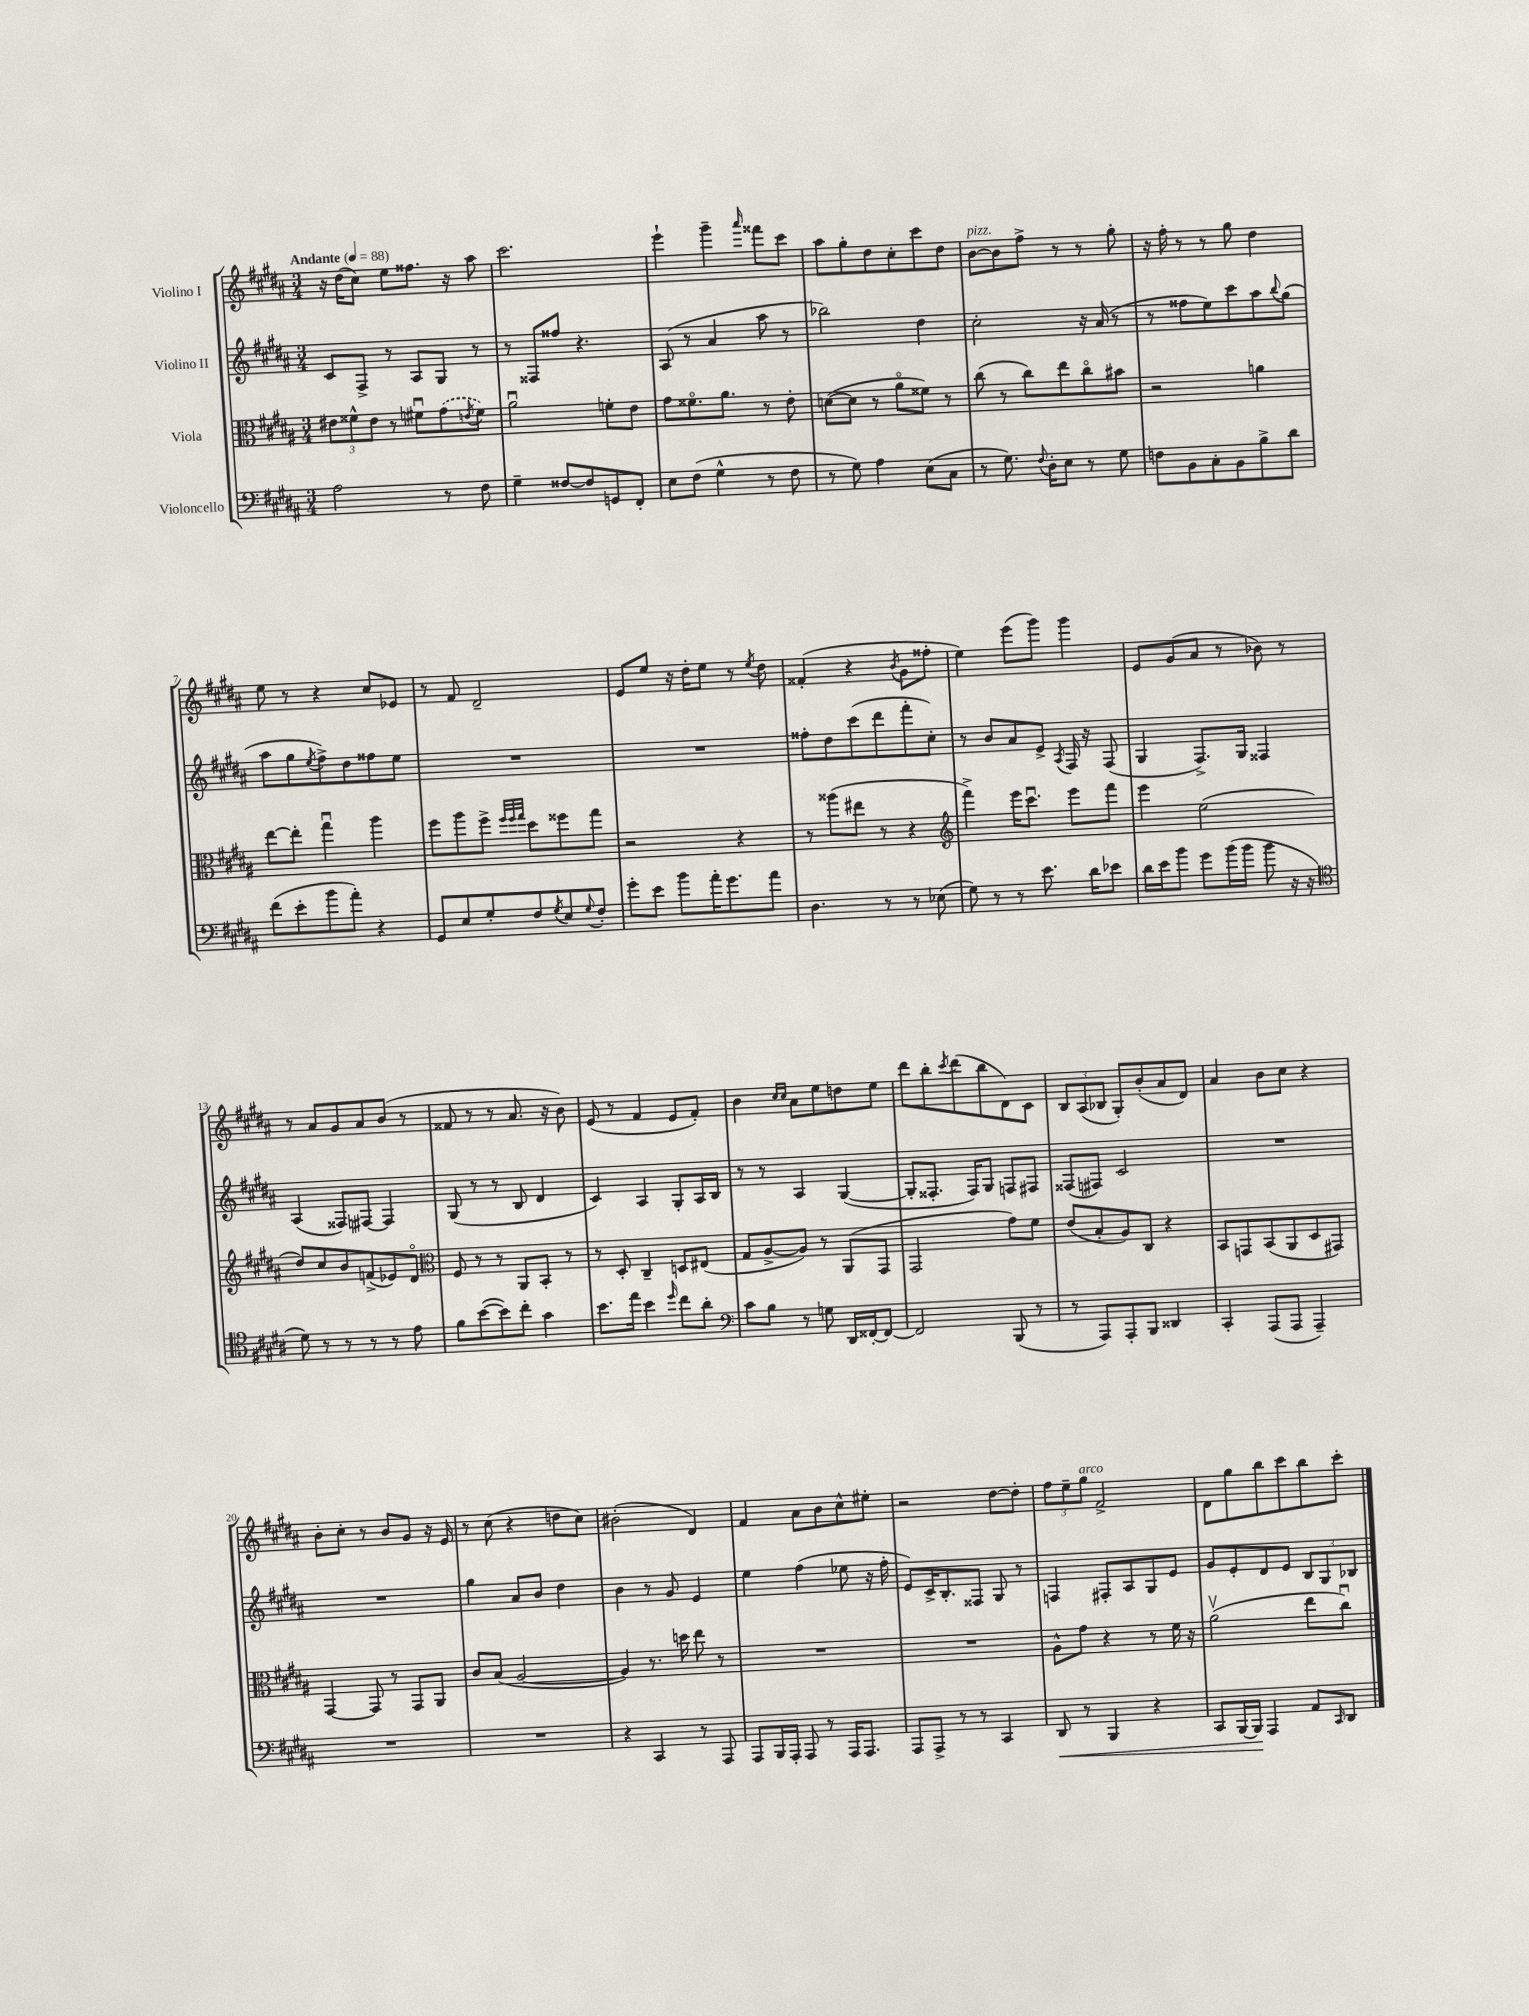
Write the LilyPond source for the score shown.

<<
\new StaffGroup <<
\new Staff = "s0" \with { instrumentName = "Violino I" } {
    \clef treble \key b \major \numericTimeSignature \time 3/4 \tempo "Andante" 4 = 88
    r16 dis''16( cis''8) e''8 fisis''8. r16 ais''8 |
    cis'''2. |
    e'''4-! gis'''4-- \grace { ais'''16 } fisis'''8 cis'''8 |
    ais''8 gis''8-. dis''8 cis''8-. cis'''8 dis''8 |
    b'8~^\markup { \italic "pizz." } b'8 fis''8-> r8 r8 gis''8-. |
    r16 fis''16-. r8 r8 gis''8 dis''4 |
    e''8 r8 r4 cis''8 ees'8 |
    r8 fis'8 dis'2-- |
    e'8 e''8 r16 dis''16-. e''8 r8 \acciaccatura { e''8 } dis''8 |
    fisis'4-.( r4 \acciaccatura { b'8 } gis'8 fisis''8-. |
    e''4) e'''8( gis'''8) gis'''4 |
    e'8 gis'8( ais'8 r8 bes'8) r8 |
    r8 ais'8 gis'8 ais'8 b'8( r8 |
    fisis'8 r8 r8 ais'8. r16 b'8) |
    e'8( r8 fis'4 e'8 fis'8-.) |
    b'4 \grace { cis''16 cis''16 } ais'8 e''8 d''8 e''8 |
    dis'''8 b''8-. \acciaccatura { cis'''8 } dis'''8( b''8 dis'8) cis'8 |
    \tuplet 3/2 { b8 ais8( bes8 } gis8-.) b'8-.( ais'8 dis'8) |
    ais'4 b'8 cis''8 r4 |
    b'8-. cis''8-. r8 b'8 gis'8 r16 e'16 |
    r8 cis''8( r4 d''8 cis''8) |
    bis'2-.( dis'4) |
    fis'4 ais'8 b'8 cis''8-^ eis''8-. |
    r2 dis''8~ dis''8-. |
    \tuplet 3/2 { fis''8 e''8-- gis''8^\markup { \italic "arco" } } fis'2-> |
    dis'8 gis''8 b''8 cis'''8 b''8 cis'''8-. \bar "|." |
}
\new Staff = "s1" \with { instrumentName = "Violino II" } {
    \clef treble \key b \major \numericTimeSignature \time 3/4
    cis'8 fis8-> r8 ais8 gis8 r8 |
    r8 fisis8 fisis''8 r4. |
    ais8( r8 ais'4 ais''8 r8 |
    bes''2) dis''4 |
    cis''2-. r16 ais'16( r8 |
    r8 fisis''8 e''8) cis'''8 ais''8 \appoggiatura { b''8 } gis''8( |
    ais''8 gis''8 \acciaccatura { e''8 } fis''8->) dis''8 fisis''8 e''8 |
    R2. |
    R2. |
    fisis''8-. dis''8 cis'''8( dis'''8 fis'''8-. cis''8-.) |
    r8 b'8 ais'8 e'8-> \acciaccatura { ais8 } fis16 r16 fis8( |
    gis4 fis8.->) gis16 fisis4 |
    ais4( fisis8) fis8~ fis4 |
    gis8( r8 r8 b8 dis'4 |
    cis'4) ais4 gis8-. ais16 b16 |
    r8 r8 ais4 gis4~( |
    gis8-. fisis8.-. fisis16) gis8 f8 fis8 |
    fisis8( fis8) cis'2 |
    R2. |
    R2. |
    gis''4 ais'8 b'8 dis''4 |
    b'4 r8 gis'8 e'4 |
    e''4 fis''4( ees''8 r16 fis''16-. |
    e'8) cis'16-> b8.-. fisis8 gis8 r8 |
    f4 fis8-. ais8 gis8 e'8 |
    gis'8 e'8-. dis'8 e'8 \tuplet 3/2 { b8 gis8 bes8 } \bar "|." |
}
\new Staff = "s2" \with { instrumentName = "Viola" } {
    \clef alto \key b \major \numericTimeSignature \time 3/4
    \tuplet 3/2 { eis'8 fisis'8-^ eis'8 } r8 fis'8\downbow \once \slurDashed gis'8( \acciaccatura { e'8 } fis'8) |
    ais'2\downbow f'8-. e'8 |
    gis'8 fisis'8.\flageolet ais'8. r8 e'8-. |
    d'8~( d'8 r8 ais'8\flageolet fisis'8) r8 |
    cis''8( r8 cis''8) e''8 cis''8\flageolet bis'8 |
    r2 a'4 |
    e''8~ e''8-. gis''4\downbow ais''4 |
    fis''8 ais''8 fis''8-> \grace { fis''32 fis''32 gis''32 } dis''8 fisis''8 gis''8 |
    r2 r4 |
    r8 aisis''8( eis''8 r8 r4 |
    \clef treble fis'''4->) e'''16 cis'''8.\downbow e'''8 fis'''8 |
    e'''4 e''2( |
    dis''8) cis''8 b'8 f'8->( ees'8) dis'8\flageolet |
    \clef alto fis8 r8 r8 ais,8 b,8-. r8 |
    r8 dis8-. cis4-- d8 eis8( |
    gis8 ais8~-> ais8) r8 ais,8( gis,8 |
    gis,2 gis'8) fis'8 |
    e'8( b8-. ais8) cis8 r4 |
    b,8 g,8 b,8( ais,8 dis8 gis,8) |
    gis,4~ gis,8 r8 gis,8 ais,8 |
    cis'8 b8( ais2~ |
    ais4) r8. d''16 e''8 r8 |
    R2. |
    R2. |
    ais8-^ gis'8 r4 r8 fis'16 r16 |
    ais'2\upbow( e''8 cis''8\downbow) \bar "|." |
}
\new Staff = "s3" \with { instrumentName = "Violoncello" } {
    \clef bass \key b \major \numericTimeSignature \time 3/4
    ais2 r8 fis8 |
    gis4-- fisis8~ fisis8 g,8 fis,8-. |
    e8 fis8( gis4-^ r8 fis8 |
    r8 gis8) ais4 e8( cis8 |
    r8 gis8.) \appoggiatura { fis8 } dis16-. e8 r8 gis8 |
    f8 b,8 cis8-. b,8 b8-> dis'8 |
    fis'8( e'8-. b'8 ais'8-.) r4 |
    gis,8 e8 gis8-. fis8 \acciaccatura { gis8 } e8 \appoggiatura { gis8 } fis8-. |
    gis'8-. e'8 b'8 ais'16-. gis'8. ais'8 |
    dis4. r8 r8 ees8( |
    gis8) r8 r8 e'8. dis'16 ees'8 |
    dis'16 e'16 b'8 gis'8 b'16( b'16 b'8 r16 r16 |
    \clef tenor dis'8) r8 r8 r8 r8 e'8 |
    fis'8 b'8~( b'8) cis''8-. gis'4 |
    b'8. e''16 b'4 \grace { dis''16 } cis''8 ais'8-. |
    \clef bass cis'8 b8 r8 g8 dis,16 fisis,16~-. fisis,8~ |
    fisis,2 b,,8( r8 |
    r8 ais,,8) ais,,8-. b,,8 disis,4 |
    cis,4-. ais,,8( ais,,8 ais,,4--) |
    R2. |
    R2. |
    r4 cis,4 r8 ais,,8 |
    ais,,8 b,,16 ais,,16-. ais,,8 r8 ais,,16 ais,,8. |
    ais,,8 ais,,8-> r8 r8 cis,4 |
    dis,8\< r8 b,,4 r4 |
    cis,8 b,,16~ b,,16\! ais,,4 ais,8 \grace { cis,16 } dis,8 \bar "|." |
}
>>
>>
